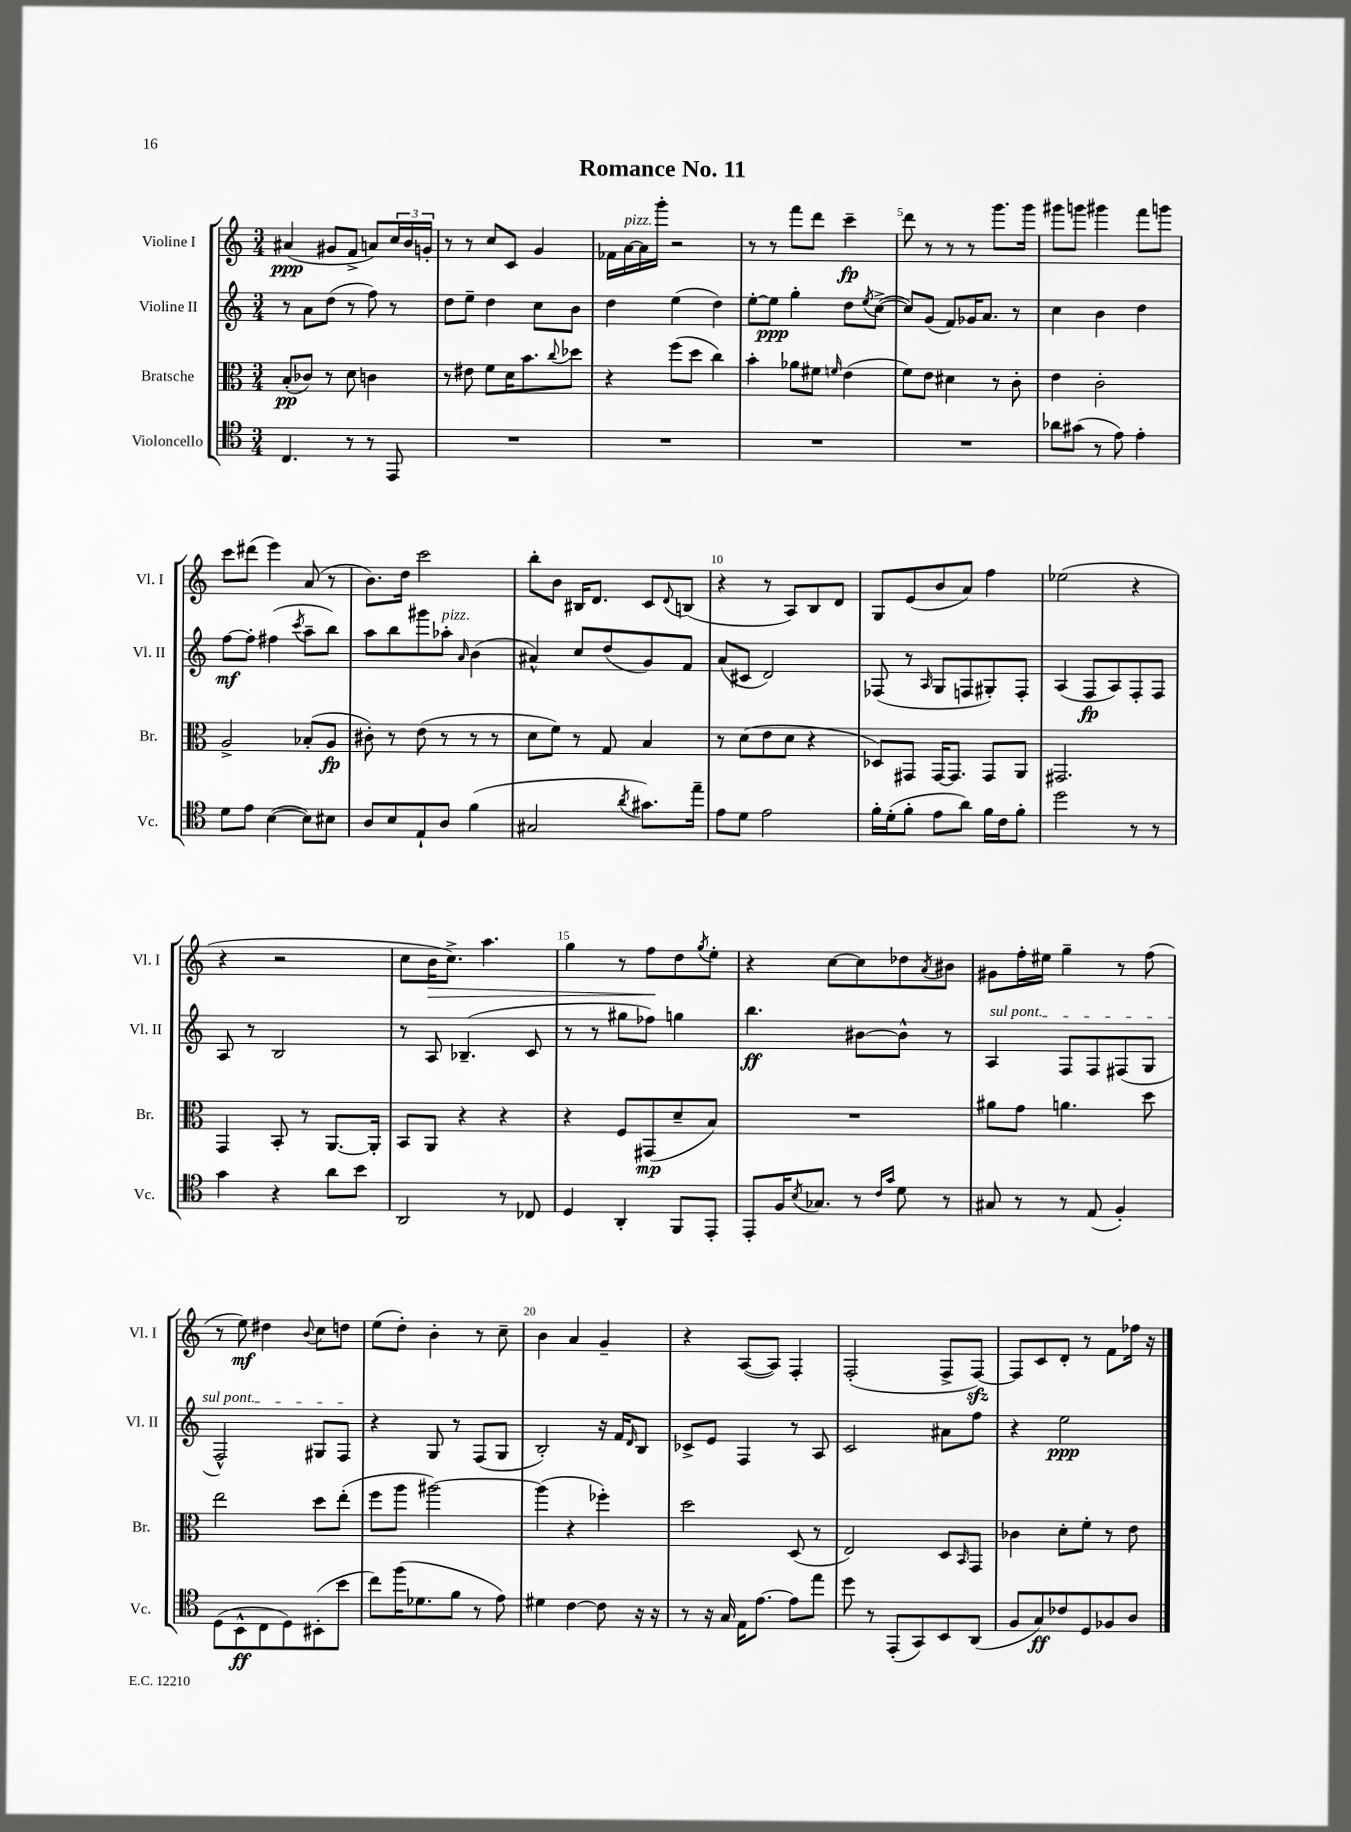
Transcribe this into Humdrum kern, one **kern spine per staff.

**kern	**dynam	**kern	**dynam	**kern	**dynam	**kern	**dynam
*part4	*part4	*part3	*part3	*part2	*part2	*part1	*part1
*staff4	*staff4	*staff3	*staff3	*staff2	*staff2	*staff1	*staff1
*I"Violoncello	*	*I"Bratsche	*	*I"Violine II	*	*I"Violine I	*
*I'Vc.	*	*I'Br.	*	*I'Vl. II	*	*I'Vl. I	*
*clefC4	*	*clefC3	*	*clefG2	*	*clefG2	*
*k[]	*	*k[]	*	*k[]	*	*k[]	*
*M3/4	*	*M3/4	*	*M3/4	*	*M3/4	*
=1	=1	=1	=1	=1	=1	=1	=1
4.C/	.	(8B'/L	pp	8r	.	(4a#X/	ppp
.	.	8c-X/J)	.	8a\L	.	.	.
.	.	8r	.	(8dd\J	.	8g#X/L	.
8r	.	8d\	.	8r	.	8f^/J	.
8r	.	4cn\	.	8ff\)	.	8an/L)	.
8EE/	.	.	.	8r	.	24cc/L	.
.	.	.	.	.	.	24b/	.
.	.	.	.	.	.	24gn'/JJ	.
=2	=2	=2	=2	=2	=2	=2	=2
2.r	.	8r	.	8dd\L	.	8r	.
.	.	8e#X\	.	8ee~\J	.	8r	.
.	.	8f\L	.	4dd\	.	8cc/L	.
.	.	16d\K	.	.	.	8c/J	.
.	.	8.b\	.	.	.	.	.
.	.	.	.	8cc\L	.	4g/	.
.	.	8qqcc/	.	.	.	.	.
.	.	8dd-X\J	.	8b\J	.	.	.
=3	=3	=3	=3	=3	=3	=3	=3
2.r	.	4r	.	4dd\	.	16f-X\LL	.
!	!	!	!	!	!	!LO:TX:a:i:t=pizz.	!
.	.	.	.	.	.	[16a\	.
.	.	.	.	.	.	16a\]	.
.	.	.	.	.	.	16ggg'\JJ	.
.	.	(8ff\L	.	(4ee\	.	2r	.
.	.	8dd\J	.	.	.	.	.
.	.	4cc\)	.	4dd\)	.	.	.
=4	=4	=4	=4	=4	=4	=4	=4
2.r	.	4b'\	.	[8ee'\L	.	8r	.
.	.	.	.	8ee\J]	ppp	8r	.
.	.	8a-X\L	.	4gg'\	.	8fff\L	.
.	.	8f#X\J	.	.	.	8ddd\J	.
.	.	16qqfn/	.	.	.	.	.
.	.	(4e\	.	8dd\L	.	4ccc~\	fp
.	.	.	.	8qee/	.	.	.
.	.	.	.	([8cc^\J	.	.	.
=5	=5	=5	=5	=5	=5	=5	=5
2.r	.	8f\L)	.	8cc/L])	.	8ddd\	.
.	.	8e\J	.	(8g/J	.	8r	.
.	.	4d#X\	.	8f/L)	.	8r	.
.	.	.	.	16g-X/K	.	8r	.
.	.	.	.	8.a/J	.	.	.
.	.	8r	.	.	.	8.ggg\L	.
.	.	8c'\	.	8r	.	.	.
.	.	.	.	.	.	16ggg\Jk	.
=6	=6	=6	=6	=6	=6	=6	=6
8a-X\L	.	4e\	.	4cc\	.	8ggg#X\L	.
(8g#X\J	.	.	.	.	.	8gggn\J	.
8r	.	2c'\	.	4b\	.	4ggg#X\	.
8e\)	.	.	.	.	.	.	.
4e'\	.	.	.	4dd\	.	8fff\L	.
.	.	.	.	.	.	8gggn\J	.
!!LO:LB:g=z
=7	=7	=7	=7	=7	=7	=7	=7
8d\L	.	2A^/	.	[8ff\L	mf	8ccc\L	.
8e\J	.	.	.	8ff'\J]	.	(8ddd#X\J	.
([4B\	.	.	.	(4ff#X\	.	4eee\)	.
.	.	.	.	8qccc/	.	.	.
8B\L])	.	(8B-X'/L	.	8aa~\L	.	(8a/	.
8B#X\J	.	8A/J	fp	8bb\J)	.	8r	.
=8	=8	=8	=8	=8	=8	=8	=8
8A/L	.	8c#X'\)	.	8aa\L	.	8.b\L)	.
8B/	.	8r	.	8bb\	.	.	.
.	.	.	.	.	.	16dd\Jk	.
8E`/	.	(8e\	.	8ggg#X\	.	2ccc\	.
!	!	!	!	!LO:TX:a:i:t=pizz.	!	!	!
8A/J	.	8r	.	8aa-X'\J	.	.	.
.	.	.	.	16qqa/	.	.	.
(4f\	.	8r	.	(4b\	.	.	.
.	.	8r	.	.	.	.	.
=9	=9	=9	=9	=9	=9	=9	=9
2G#X/	.	8d\L	.	4a#X^^/)	.	8bb'\L	.
.	.	8f\J)	.	.	.	8b\J	.
.	.	8r	.	8cc/L	.	16B#X/KL	.
.	.	.	.	.	.	8.d/J	.
.	.	8G/	.	(8dd/	.	.	.
8qa/	.	.	.	.	.	.	.
8.g#X\L)	.	4B/	.	8g/)	.	8c/L	.
.	.	.	.	.	.	8qqd/	.
.	.	.	.	8f/J	.	(8Bn/J	.
16ee~\Jk	.	.	.	.	.	.	.
=10	=10	=10	=10	=10	=10	=10	=10
8e\L	.	8r	.	(8a/L	.	4r	.
8d\J	.	(8d\L	.	8c#X/J	.	.	.
2e\	.	8e\	.	2d/)	.	8r	.
.	.	8d\J	.	.	.	8A/L)	.
.	.	4r	.	.	.	8B/	.
.	.	.	.	.	.	8d/J	.
=11	=11	=11	=11	=11	=11	=11	=11
16f'\LL	.	8D-X/L)	.	(8F-X/	.	8G/L	.
(16d'\J	.	.	.	.	.	.	.
8f'\J	.	8GG#X/J	.	8r	.	(8e/	.
.	.	.	.	16qqA/	.	.	.
8e\L	.	[16GG#/KL	.	8G/L	.	8b/	.
.	.	8.GG#/J]	.	.	.	.	.
8a\J)	.	.	.	8Fn/	.	8a/J)	.
16f\LL	.	8GG#/L	.	8G#X'/)	.	4ff\	.
16c\J	.	.	.	.	.	.	.
8f'\J	.	8AA/J	.	8F'/J	.	.	.
=12	=12	=12	=12	=12	=12	=12	=12
2dd\	.	2.GG#X/	.	(4A/	.	(2ee-X\	.
.	.	.	.	8F/L	fp	.	.
.	.	.	.	8A/)	.	.	.
8r	.	.	.	8F'/	.	4r	.
8r	.	.	.	8F/J	.	.	.
!!LO:LB:g=z
=13	=13	=13	=13	=13	=13	=13	=13
4g\	.	4GG/	.	8A/	.	4r	.
.	.	.	.	8r	.	.	.
4r	.	8BB'/	.	2B/	.	2r	.
.	.	8r	.	.	.	.	.
8a\L	.	[8.AA/L	.	.	.	.	.
8b\J	.	.	.	.	.	.	.
.	.	16AA'/Jk]	.	.	.	.	.
=14	=14	=14	=14	=14	=14	=14	=14
2AA/	.	8BB/L	.	8r	.	8cc\L	.
!	!	!	!	!	!	!	!LO:HP:b
.	.	8AA/J	.	8A/	.	16b\K	>
.	.	.	.	.	.	8.cc^\J)	.
.	.	4r	.	(4.B-X~/	.	.	.
.	.	.	.	.	.	4.aa\	.
8r	.	4r	.	.	.	.	.
8C-X/	.	.	.	8c/	.	.	.
=15	=15	=15	=15	=15	=15	=15	=15
4D/	.	4r	.	8r	.	4gg\	.
.	.	.	.	8r	.	.	.
4AA'/	.	8F/L	.	8gg#X\L	.	8r	.
.	.	(8GG#X/	mp	8ff-X\J)	.	8ff\L	.
8FF/L	.	8d~/	.	4ggn\	.	8dd\	]
.	.	.	.	.	.	8qgg/	.
8EE'/J	.	8B/J)	.	.	.	8ee'\J	.
=16	=16	=16	=16	=16	=16	=16	=16
8EE'/L	.	2.r	.	4.bb\	ff	4r	.
16F/K	.	.	.	.	.	.	.
8qB/	.	.	.	.	.	.	.
8.G-X/J	.	.	.	.	.	.	.
.	.	.	.	.	.	[8cc\L	.
8r	.	.	.	[8b#X\L	.	8cc\]	.
16qqc/LL	.	.	.	.	.	.	.
16qqg/JJ	.	.	.	.	.	.	.
8d\	.	.	.	8b#^^\J]	.	8dd-X\	.
.	.	.	.	.	.	8qa/	.
8r	.	.	.	8r	.	8b#X\J	.
=17	=17	=17	=17	=17	=17	=17	=17
!	!	!	!	!LO:TX:a:i:t=sul pont.	!	!	!
8G#X/	.	8a#X\L	.	4A/	.	8g#X\L	.
8r	.	8g\J	.	.	.	16ff'\L	.
.	.	.	.	.	.	16ee#X\JJ	.
8r	.	4.an\	.	8F/L	.	4gg~\	.
(8E/	.	.	.	8F/	.	.	.
4F'/)	.	.	.	(8F#X/	.	8r	.
.	.	8dd\	.	8G/J	.	(8ff\	.
!!LO:LB:g=z
=18	=18	=18	=18	=18	=18	=18	=18
(8D\L	.	2ee\	.	2F^^/)	.	8r	.
8BB^^\	ff	.	.	.	.	8ee\)	mf
8C\	.	.	.	.	.	4dd#X\	.
8D\)	.	.	.	.	.	.	.
.	.	.	.	.	.	8qqb/	.
(8BB#X'\	.	8dd\L	.	8G#X/L	.	8cc\L	.
8b\J	.	(8ee'\J	.	8F/J	.	8ddn\J	.
=19	=19	=19	=19	=19	=19	=19	=19
8cc\L)	.	8ff\L	.	4r	.	(8ee\L	.
(16ff\K	.	8aa\J	.	.	.	8dd'\J)	.
8.d-X\	.	.	.	.	.	.	.
.	.	[2aa#X\)	.	8G/	.	4b'\	.
8f\J	.	.	.	8r	.	.	.
8r	.	.	.	(8F/L	.	8r	.
8e\)	.	.	.	8G/J	.	8cc~\	.
=20	=20	=20	=20	=20	=20	=20	=20
4d#X\	.	(4aa#\]	.	2B'/)	.	4b\	.
[4c\	.	4r	.	.	.	4a/	.
8c\]	.	4ff-X'\)	.	16r	.	4g~/	.
.	.	.	.	16f/KL	.	.	.
.	.	.	.	16qqd/	.	.	.
16r	.	.	.	8B/J	.	.	.
16r	.	.	.	.	.	.	.
=21	=21	=21	=21	=21	=21	=21	=21
8r	.	2dd\	.	8c-X^/L	.	4r	.
16r	.	.	.	8e/J	.	.	.
16G/	.	.	.	.	.	.	.
16E\KL	.	.	.	4F/	.	([8A/L	.
[8.e\J	.	.	.	.	.	.	.
.	.	.	.	.	.	8A/J])	.
8e\L]	.	(8D/	.	8r	.	4F'/	.
8ee\J	.	8r	.	8A/	.	.	.
=22	=22	=22	=22	=22	=22	=22	=22
8dd\	.	2E/)	.	2c/	.	(2F'/	.
8r	.	.	.	.	.	.	.
(8EE'/L	.	.	.	.	.	.	.
8GG/)	.	.	.	.	.	.	.
8BB/	.	8D/L	.	8a#X\L	.	8F^/L	.
.	.	16qqBB/	.	.	.	.	.
(8AA/J	.	8GG/J	.	8ff\J	.	[8Fzz/J)	.
=23	=23	=23	=23	=23	=23	=23	=23
8F/L	.	4c-X\	.	4r	.	8F/L]	.
8G/)	ff	.	.	.	.	8c/	.
8c-X/	.	8d'\L	.	2ee\	ppp	8d'/J	.
8D/	.	8f'\J	.	.	.	8r	.
8F-X/	.	8r	.	.	.	8f\L	.
8A/J	.	8e\	.	.	.	16ff-X\Jk	.
.	.	.	.	.	.	16r	.
==	==	==	==	==	==	==	==
*-	*-	*-	*-	*-	*-	*-	*-
